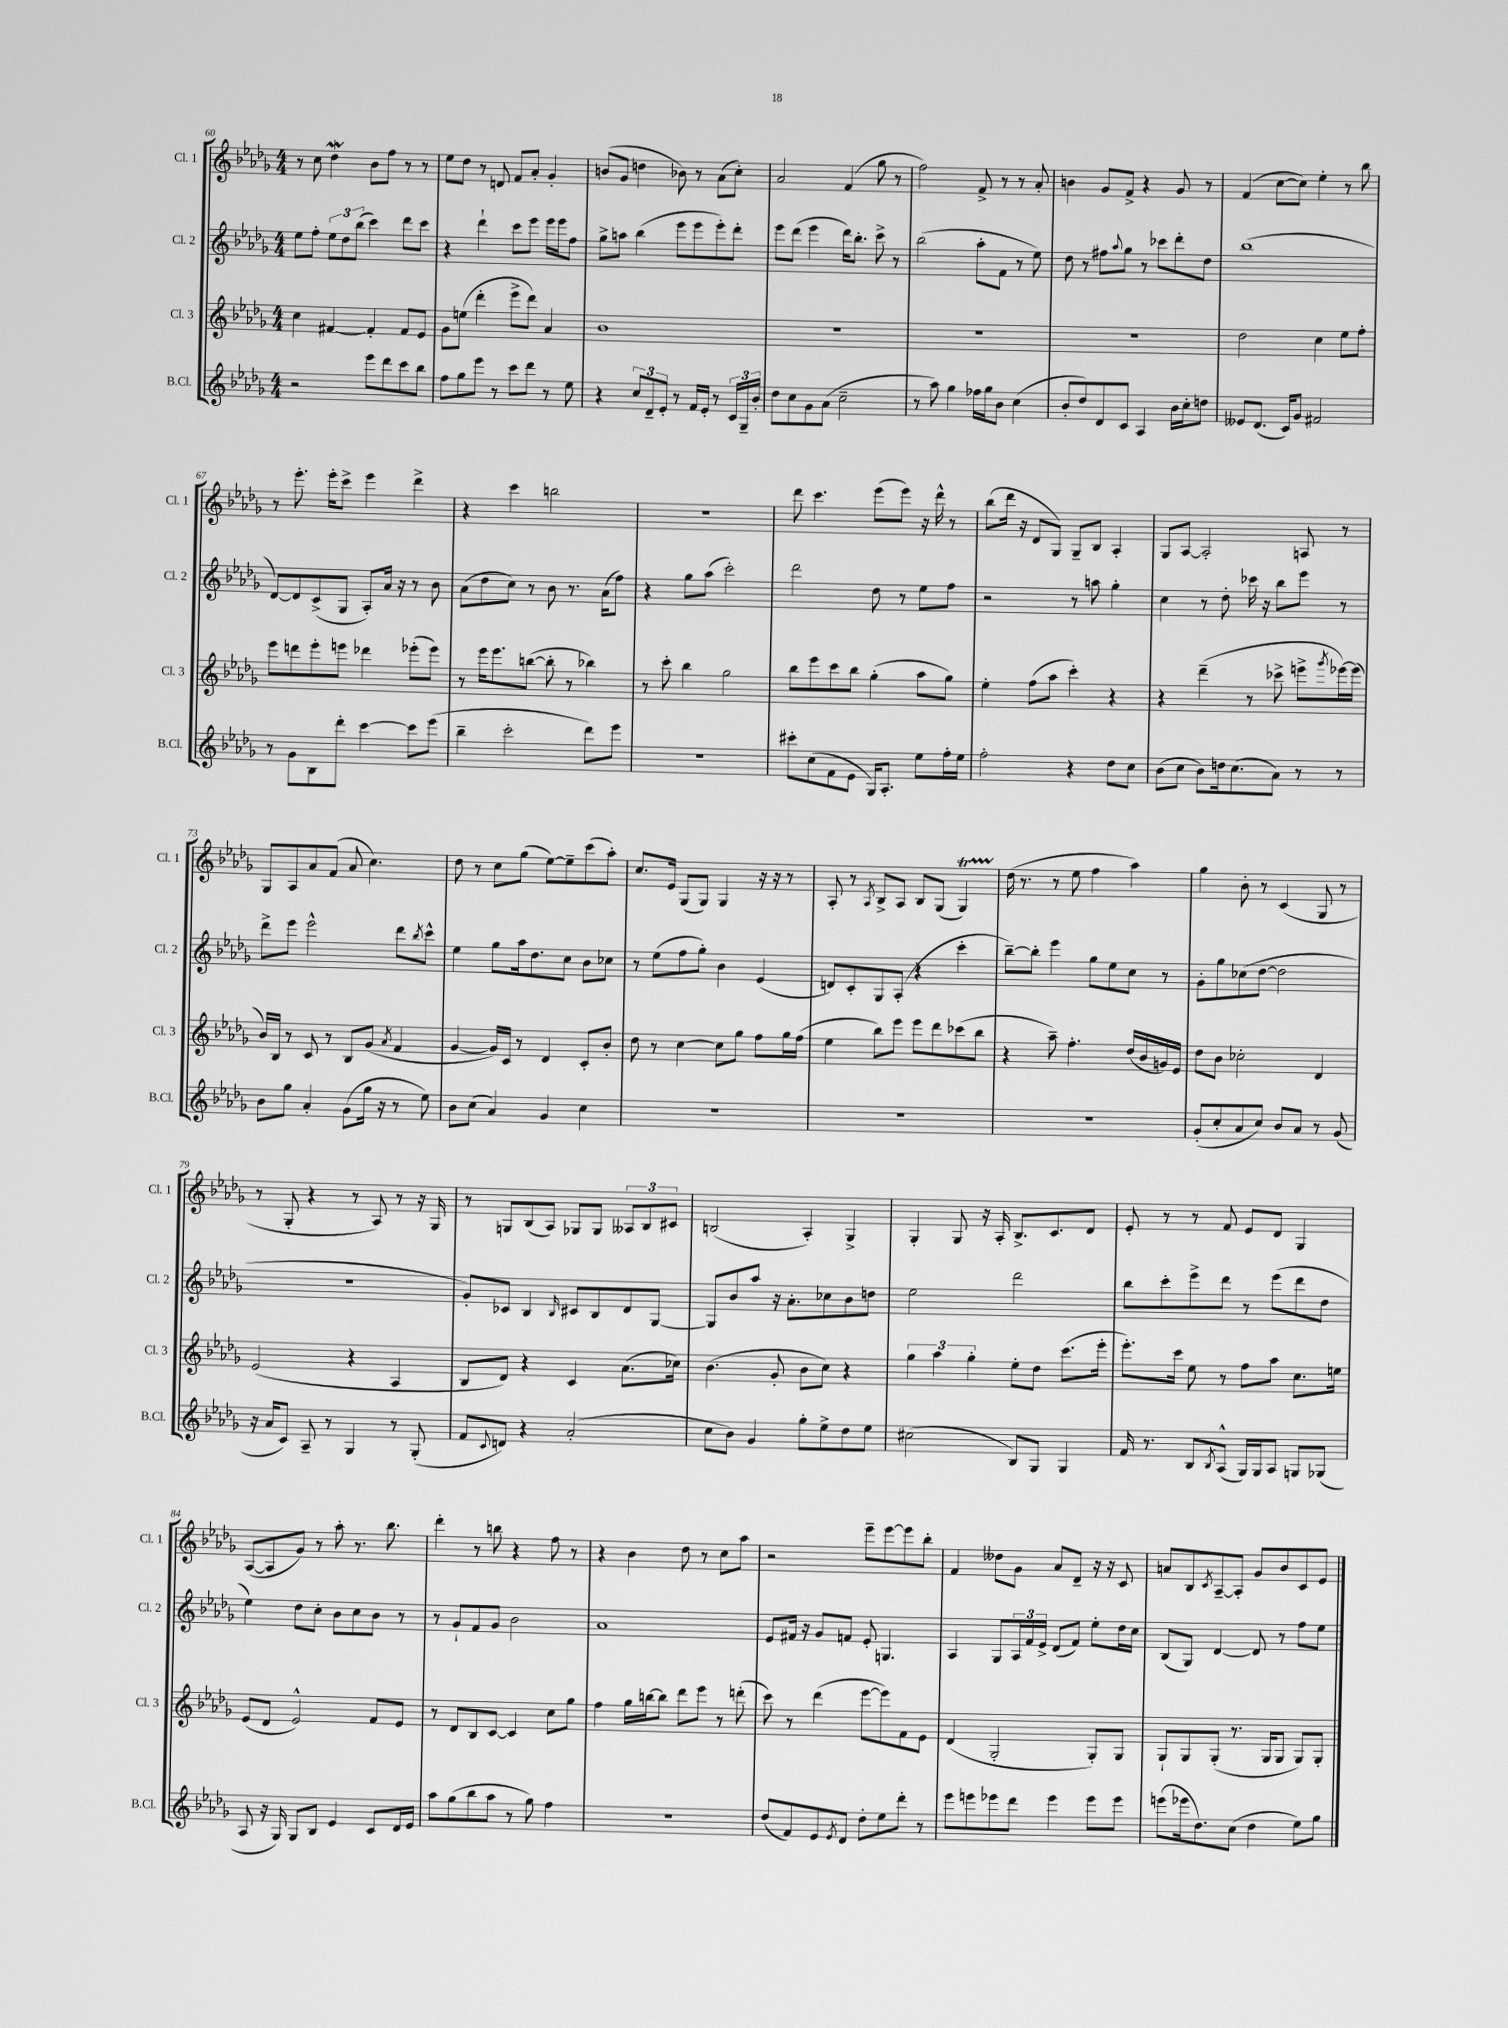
<<
\new StaffGroup <<
\new Staff = "s0" \with { instrumentName = "Cl. 1" shortInstrumentName = "Cl. 1" } {
    \clef treble \key des \major \numericTimeSignature \time 4/4
    r8 c''8 des''4\mordent bes'8 f''8 r8 r8 |
    ees''8 des''8 r8 d'8 f'8 aes'8-. ges'4-. |
    b'8( ges'8 d''4 bes'8) r8 aes'8( c''8-.) |
    aes'2 f'4( ges''8 r8 |
    f''2) f'8-> r8 r8 aes'8-. |
    b'4 ges'8 f'8-> r4 ges'8 r8 |
    f'4( c''8~ c''8) ees''4-. r8 bes''8 |
    r8 ees'''8.-. ees'''16-. c'''8-> ees'''4 des'''4-> |
    r4 c'''4 b''2 |
    R1 |
    des'''8 c'''4. ees'''8( ees'''8) r16 des'''16-^ r8 |
    bes''8( des'''16 r16 des'8 ges8) ges8-- bes8 aes4-. |
    ges8 aes8~ aes2-. a8 r8 |
    ges8 aes8 aes'8 f'8( aes'8 c''4.) |
    des''8 r8 c''8 ges''8( ees''8~) ees''8-- c'''8( aes''8-.) |
    c''8. ees'16 ges8( ges8) ges4 r16 r16 r8 |
    aes8-. r8 \acciaccatura { aes8 } bes8-> aes8 bes8 ges8( ges4\startTrillSpan) |
    des''16\stopTrillSpan( r8. r8 ees''8 f''4 aes''4) |
    ges''4 bes'8-. r8 c'4( ges8 r8 |
    r8 ges8-. r4 r8 aes8) r8 r16 ges16 |
    r8 g8 bes8( aes8) ges8 ges8 \tuplet 3/2 { aeses8 bes8 cis'8 } |
    b2( aes4-.) ges4-> |
    ges4-. ges8 r16 aes16-. bes8.-> c'8. des'8 |
    ees'8-. r8 r8 f'8 ees'8 des'8 ges4 |
    aes8~( aes8 ges'8) r8 aes''8-. r8. bes''8. |
    des'''4-. r8 b''8 r4 f''8 r8 |
    r4 bes'4 des''8 r8 c''8 aes''8 |
    r2 ees'''8-- ees'''8~ ees'''8 bes''8-. |
    f'4 deses''8 ges'8 aes'8 des'8-- r16 r16 c'8 |
    a'8 bes8 \acciaccatura { c'8 } aes8~-- aes8-. ges'8 bes'8 c'8 ees'8 \bar "|." |
}
\new Staff = "s1" \with { instrumentName = "Cl. 2" shortInstrumentName = "Cl. 2" } {
    \clef treble \key des \major \numericTimeSignature \time 4/4
    ees''8 f''8-. \tuplet 3/2 { ees''8 des''8 bes''8( } c'''4) des'''8 c'''8 |
    r4 des'''4-! c'''8 ees'''8 ees'''16 ees'''16 f''8 |
    ges''8-> a''8 bes''4( ees'''8 ees'''8 ees'''8-.) des'''8-. |
    ees'''8 des'''8( ees'''4 des'''16) bes''8.-. c'''8-> r8 |
    bes''2( aes''8-. f'8 r8 ees''8) |
    des''8 r8 fis''8 \appoggiatura { aes''8 } ges''8 r8 ces'''8 des'''8-. des''8 |
    bes''1( |
    des'8~) des'8 c'8->( ges8 aes8-.) aes'16 r16 r8 bes'8 |
    aes'8( des''8 c''8) r8 bes'8 r8. aes'16( f''8) |
    r4 ges''8 aes''8( c'''2-.) |
    des'''2 des''8 r8 ees''8 f''8 |
    r2 r8 a''8 ges''4-. |
    c''4 r8 des''8-. ces'''16 r16 bes''8 ees'''8 r8 |
    des'''8-> ees'''8 ees'''2-^ des'''8 \acciaccatura { bes''8 } c'''8-^ |
    ees''4 ges''8 aes''16 des''8. c''8 bes'8 ces''8 |
    r8 ees''8( f''8 ges''8-.) bes'4 ees'4( |
    d'8) c'8-. ges8 aes8-.( r4 c'''4-. |
    bes''8~--) bes''8-. ees'''4 ges''8 ees''8 c''8 r8 |
    ges'8-. ges''8 ces''8( des''8~ des''2 |
    R1 |
    ges'8-.) ces'8 bes4 \grace { bes16 } cis'8 bes8 des'8 ges8~ |
    ges8 bes'8 aes''8 r16 aes'8.-. ces''8 bes'8 d''8 |
    ees''2 des'''2 |
    bes''8 c'''8-. ees'''8-> des'''8 r8 ees'''8( des'''8 des''8 |
    ees''4) des''8 c''8-. bes'8 c''8 bes'8 r8 |
    r8 ges'8-! f'8 ges'8 bes'2 |
    aes'1 |
    ees'8 fis'16 r16 ges'8 f'8 ees'8-. g4. |
    aes4 ges8 \tuplet 3/2 { aes16 f'16 ees'16-> } des'8( f'8) ees''8-. des''16 c''16 |
    bes8( ges8) des'4~ des'8 r8 f''8 ees''8 \bar "|." |
}
\new Staff = "s2" \with { instrumentName = "Cl. 3" shortInstrumentName = "Cl. 3" } {
    \clef treble \key des \major \numericTimeSignature \time 4/4
    c''4 fis'4~ fis'4-. fis'8 ees'8 |
    ges'8 e''8( des'''4-. ees'''8-> des'''8) aes'4 |
    bes'1 |
    R1 |
    R1 |
    R1 |
    des''2 c''4 ees''8 f''8-. |
    ees'''8 d'''8 ees'''8-. e'''8 des'''4 ees'''8-.( ees'''8) |
    r8 ees'''16 ees'''8. b''8~( b''8-. r8 bes''4) |
    r8 c'''8-. bes''4 ges''2 |
    bes''8 ees'''8 c'''8 bes''8 ges''4-.( aes''8 ges''8) |
    ees''4-. f''8( aes''8 c'''4-.) r4 |
    r4 des'''4--( r8 ces'''8-> e'''8-> \acciaccatura { ges'''8 } ees'''16~) ees'''16( |
    bes'16) bes16 r8 c'8 r8 bes8 ges'8( \acciaccatura { aes'8 } f'4 |
    ges'4~ ges'16) c'16 r8 des'4 c'8-. bes'8-. |
    des''8 r8 c''4~ c''8 ges''8 f''8 ges''16 f''16( |
    ees''4 bes''8) ees'''8 ees'''8 des'''8 ces'''8( bes''8 |
    r4 aes''8--) f''4.-. des''16( bes'16 g'16) ees'16 |
    des''8 bes'8 ces''2-. des'4 |
    ees'2( r4 aes4 |
    bes8 des'8) r4 c'4 aes'8.( ces''16) |
    bes'4.( ges'8-. bes'8 c''8) r4 |
    \tuplet 3/2 { ges''4 aes''4 ges''4-. } ees''8-. des''8 c'''8.( ees'''16-. |
    ees'''8.-.) c'''16 ees''8 r8 f''8 aes''8 c''8. e''16 |
    ees'8( des'8 ees'2-^) f'8 ees'8 |
    r8 des'8 bes8 c'8~ c'4 c''8 ges''8 |
    f''4 ges''16 b''16~ b''8 des'''8 ees'''8 r8 d'''8-.( |
    c'''8) r8 des'''4( ees'''8~ ees'''8) f'8 ees'8 |
    des'4( ges2-. ges8-.) ges8 |
    ges8-! ges8 ges8-.( r8. ges16 ges8 ges8) ges8-. \bar "|." |
}
\new Staff = "s3" \with { instrumentName = "B.Cl." shortInstrumentName = "B.Cl." } {
    \clef treble \key des \major \numericTimeSignature \time 4/4
    r2 ees'''8 des'''8 c'''8 bes''8 |
    f''8 ges''8 ees'''8 r8 c'''8 des'''8 r8 ees''8 |
    r4 \tuplet 3/2 { c''8 des'8-- ees'8-. } r8 f'16 ees'16-. r8 \tuplet 3/2 { c'16 ges16-- bes'16-. } |
    des''8 c''8 ges'8 aes'8( c''2-- |
    r8 aes''8) ges''4 fes''16 ges''16 bes'8 c''4( |
    bes'8-. des''8) des'8 c'8 aes4 bes'16 c''16-. d''8 |
    eeses'8 des'8.( c'16) ges'8 fis'2 |
    r8 ges'8 bes8 des'''8-. c'''4~ c'''8 ees'''8( |
    bes''4-- c'''2-. des'''8) ees'''8 |
    R1 |
    cis'''8-. c''8( f'8 ees'8 ges16) aes8.-. ees''8 f''16-. ees''16 |
    f''2-. r4 des''8 c''8 |
    bes'8( c''8 bes'8) d''16 c''8.( aes'8) r8 r8 |
    bes'8 ges''8 aes'4-. ges'8( ges''16 r16 r8 ees''8) |
    bes'8 c''8( aes'4) ges'4 c''4 |
    R1 |
    R1 |
    R1 |
    ges'8-.( c''8-. aes'8 c''8) bes'8 aes'8 r8 ges'8( |
    r16 aes'16 c'8) aes8-- r8 ges4 r8 ges8-.( |
    f'8 \appoggiatura { c'8 } d'8) r4 aes'2-.( |
    c''8 bes'8) ges'4 ges''8-. ees''8-> des''8 ees''8 |
    cis''2( bes8) ges8 ges4 |
    f'16 r8. bes8 \acciaccatura { bes8 } aes8-^( ges16) ges16 aes8 g8 ges8( |
    aes8 r16 ges16) ges8 bes8 ees'4 c'8 des'16 ees'16 |
    aes''8 ges''8( bes''8 aes''8 r8 ges''8) f''4 |
    R1 |
    des''8( f'8) ees'8 \acciaccatura { ees'8 } des'8 des''8-. ees''8 des'''8-. r8 |
    ees'''8 e'''8 ees'''8 des'''8 ees'''4 ees'''8 ees'''8 |
    e'''8( ees'''16 des''8.) c''8( des''4 ees''8) ges''8 \bar "|." |
}
>>
>>
\layout { \context { \Score currentBarNumber = #60 } }
